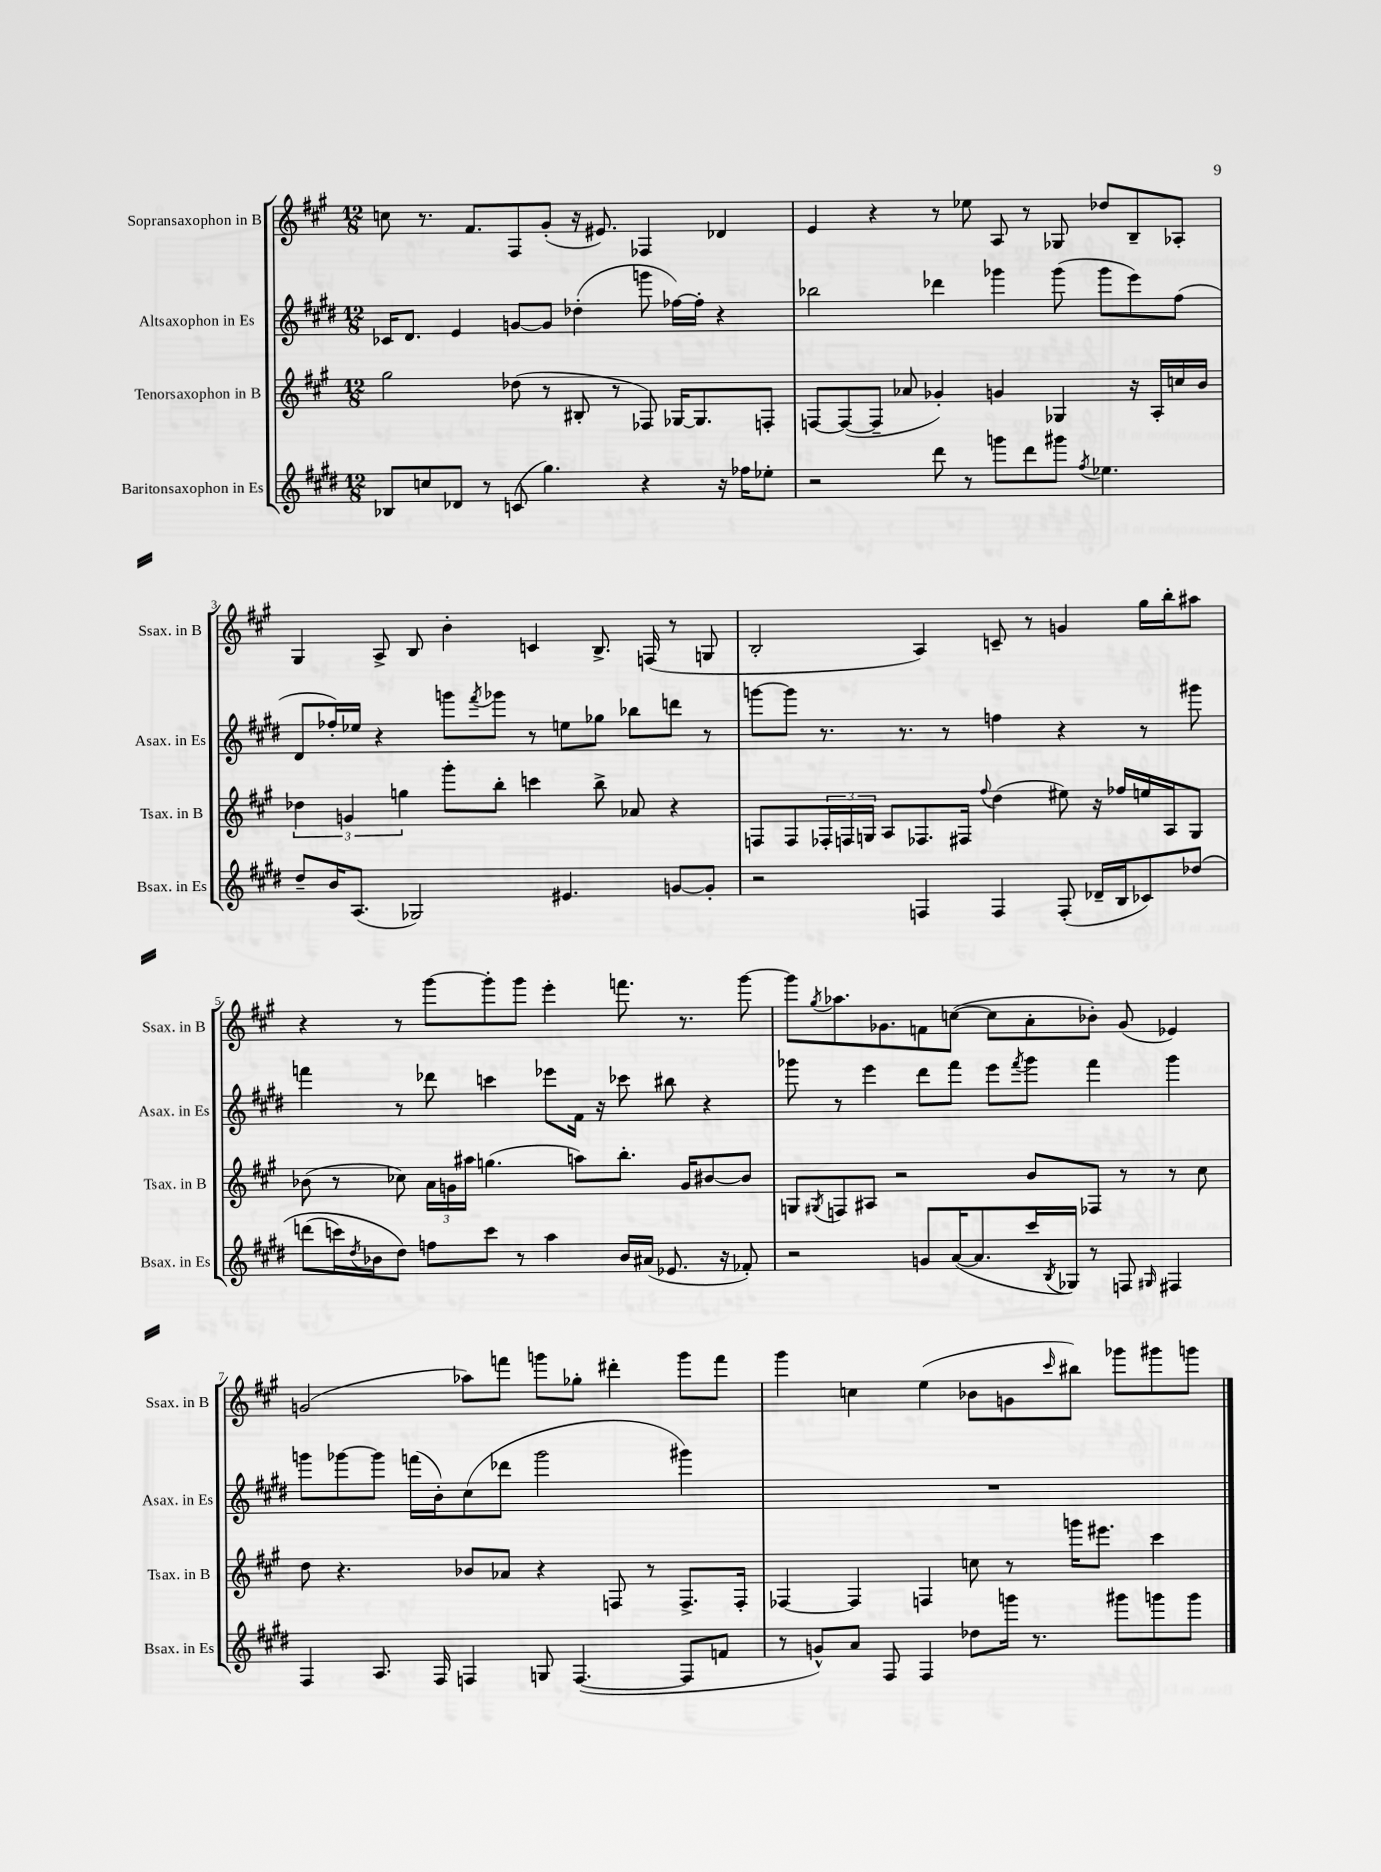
<<
\new StaffGroup <<
\new Staff = "s0" \with { instrumentName = "Sopransaxophon in B" shortInstrumentName = "Ssax. in B" } {
    \clef treble \key a \major \numericTimeSignature \time 12/8
    c''8 r8. fis'8. fis8 gis'8-.( r16 eis'8.) fes4 des'4 |
    e'4 r4 r8 ees''8 a8 r8 ges8 des''8 b8-- aes8-. |
    gis4 a8-> b8 b'4-. c'4 b8.-> f16( r8 g8 |
    b2-. a4) c'8-- r8 g'4 gis''16 b''16-. ais''8 |
    r4 r8 gis'''8~ gis'''8-. gis'''8 e'''4-. f'''8. r8. gis'''8~ |
    gis'''8 \acciaccatura { gis''8 } aes''8. ges'8. f'8 c''8~( c''8 a'8-. bes'8-.) ges'8( ees'4) |
    g'2( aes''8) f'''8 g'''8 ges''8-. dis'''4-. g'''8 f'''8 |
    gis'''4 c''4 e''4( bes'8 g'8 \grace { cis'''16 } bis''8) ges'''8 gis'''8 g'''8 \bar "|." |
}
\new Staff = "s1" \with { instrumentName = "Altsaxophon in Es" shortInstrumentName = "Asax. in Es" } {
    \clef treble \key e \major \numericTimeSignature \time 12/8
    ces'16 dis'8. e'4 g'8~ g'8 des''4-.( g'''8 fes''16~) fes''16-. r4 |
    bes''2 des'''4 ges'''4 ges'''8( ges'''8 e'''8) fis''8( |
    dis'8 fes''16-.) ees''16 r4 g'''8 \acciaccatura { fis'''8 } ges'''8 r8 e''8 ges''8 bes''8 d'''8 r8 |
    g'''8~ g'''8 r8. r8. r8 f''4 r4 r8 gis'''8 |
    f'''4 r8 des'''8 c'''4 ees'''8 fis'16 r16 ces'''8 bis''8 r4 |
    ges'''8 r8 e'''4 dis'''8 fis'''8 e'''8 \acciaccatura { fis'''8 } ges'''8 fis'''4 ges'''4 |
    g'''8 ges'''8~ ges'''8 f'''16( b'16-.) cis''8( des'''8 ges'''2 gis'''4) |
    R1. \bar "|." |
}
\new Staff = "s2" \with { instrumentName = "Tenorsaxophon in B" shortInstrumentName = "Tsax. in B" } {
    \clef treble \key a \major \numericTimeSignature \time 12/8
    gis''2 des''8( r8 bis8-. r8 fes8) ges16~ ges8. f8-. |
    f8~ f8~( f8-- aes'8 ges'4-.) g'4 ges4 r16 a16-. c''16 b'16 |
    \tuplet 3/2 { des''4 g'4 g''4 } gis'''8-. b''8-. c'''4 b''8-> aes'8 r4 |
    f8 f8 \tuplet 3/2 { fes16-. f16 g16 } a8 fes8. fis16 \appoggiatura { fis''8 } d''4( eis''8) r16 fes''16 e''16 a16 g8 |
    bes'8( r8 ces''8) \tuplet 3/2 { a'16 g'16 ais''16 } g''4.( a''8) b''8.-. g'16 bis'8~ bis'8 |
    g8 \acciaccatura { gis8 } f8 ais8 r2 b'8 fes8 r8 r8 cis''8 |
    d''8 r4. bes'8 aes'8 r4 f8 r8 f8.-> f16-. |
    fes4~ fes4 f4 c''8 r8 g'''16 eis'''8. cis'''4 \bar "|." |
}
\new Staff = "s3" \with { instrumentName = "Baritonsaxophon in Es" shortInstrumentName = "Bsax. in Es" } {
    \clef treble \key e \major \numericTimeSignature \time 12/8
    bes8 c''8 des'8 r8 c'8( gis''4.) r4 r16 fes''16 ees''8-. |
    r2 dis'''8 r8 g'''8 dis'''8 gis'''8 \acciaccatura { fis''8 } ees''4. |
    dis''8-- b'16 a8.( ges2) eis'4. g'8~ g'8-. |
    r2 f4 f4 f8-.( des'16-- b16 ces'8) des''8\( |
    d'''8( c'''16) \acciaccatura { dis''8 } bes'16 dis''8\) f''8 c'''8 r8 a''4 bes'16 ais'16( ees'8. r16 fes'8-.) |
    r2 g'8 a'16~( a'8. cis'''16 \acciaccatura { b8 } ges16) r8 f8 \grace { gis16 } fis4 |
    fis4 a8. fis16 f4 g8 f4.~( f8 f'8 |
    r8 g'8-^) a'8 fis8 fis4 des''8 g'''16 r8. gis'''8 g'''8 g'''8 \bar "|." |
}
>>
>>
